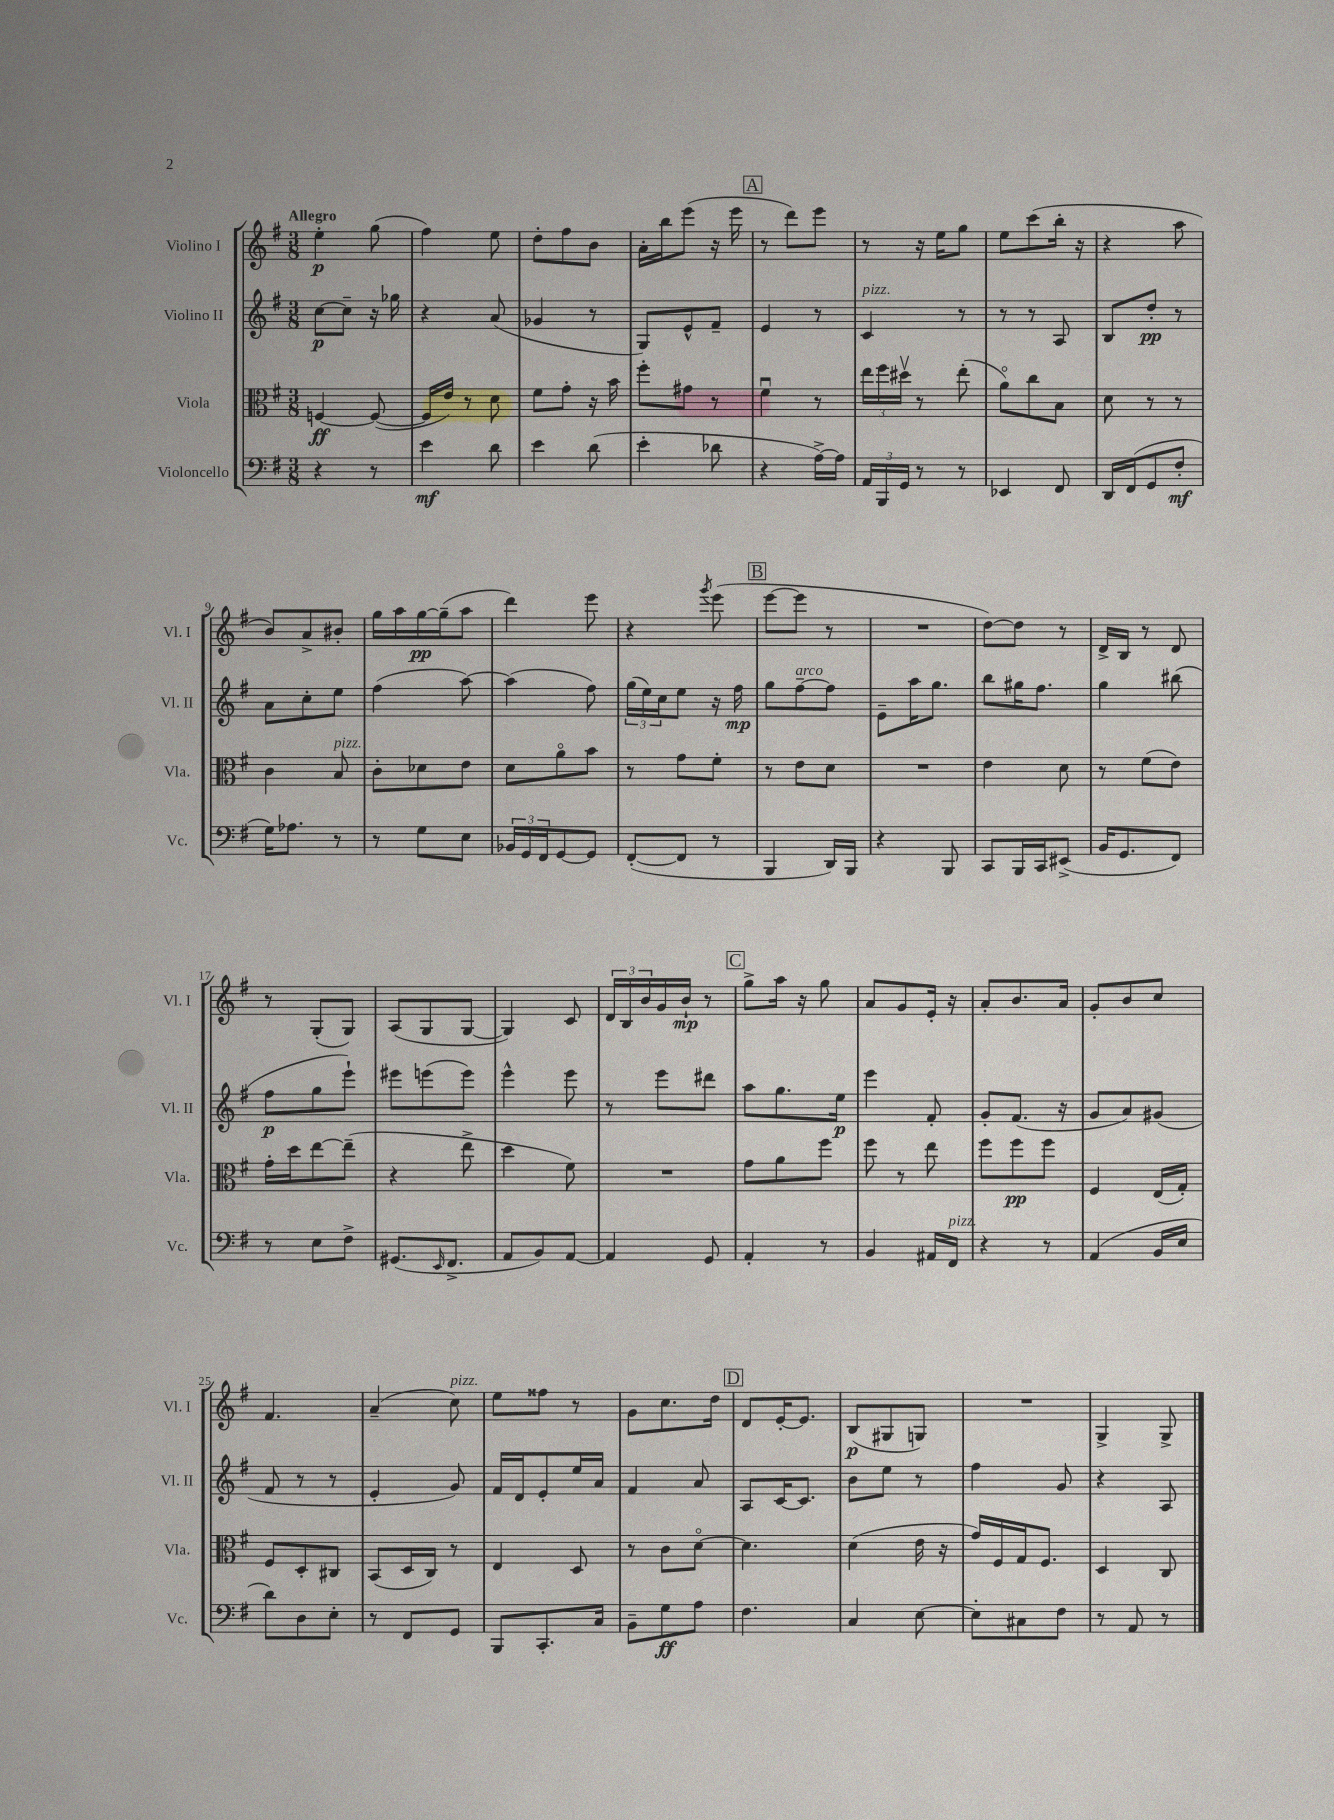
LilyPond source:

<<
\new StaffGroup <<
\new Staff = "s0" \with { instrumentName = "Violino I" shortInstrumentName = "Vl. I" } {
    \clef treble \key g \major \numericTimeSignature \time 3/8 \tempo "Allegro"
    e''4-.\p g''8( |
    fis''4) e''8 |
    d''8-. fis''8 b'8 |
    a'16-. b''16 e'''8( r16 e'''16 |
    \mark \markup { \box "A" } r8 d'''8) e'''8 |
    r8 r16 e''16 g''8 |
    e''8 c'''8( b''16-. r16 |
    r4 a''8 |
    b'8) a'8-> bis'8-. |
    g''16 a''16 g''16~\pp g''16--( a''8 |
    d'''4) e'''8 |
    r4 \acciaccatura { g'''8 } e'''8( |
    \mark \markup { \box "B" } e'''8~ e'''8 r8 |
    R4. |
    d''8~) d''8 r8 |
    d'16-> b16 r8 d'8 |
    r8 g8-.( g8) |
    a8( g8 g8~ |
    g4) c'8 |
    \tuplet 3/2 { d'16 b16 b'16 } g'16 b'16-!\mp r8 |
    \mark \markup { \box "C" } g''8-> a''16 r16 g''8 |
    a'8 g'8 e'16-. r16 |
    a'8-. b'8. a'16 |
    g'8-. b'8 c''8 |
    fis'4. |
    a'4--( c''8^\markup { \italic "pizz." }) |
    e''8 fisis''8 r8 |
    g'8 c''8. d''16 |
    \mark \markup { \box "D" } d'8 e'16~-. e'8. |
    b8\p( gis8 g8) |
    R4. |
    g4-> g8-> \bar "|." |
}
\new Staff = "s1" \with { instrumentName = "Violino II" shortInstrumentName = "Vl. II" } {
    \clef treble \key g \major \numericTimeSignature \time 3/8
    c''8~\p c''8-- r16 ges''16 |
    r4 a'8( |
    ges'4 r8 |
    g8) e'8-^ fis'8-- |
    \mark \markup { \box "A" } e'4 r8 |
    c'4^\markup { \italic "pizz." } r8 |
    r8 r8 a8 |
    b8 d''8-.\pp r8 |
    a'8 c''8-. e''8 |
    fis''4( a''8~) |
    a''4( fis''8) |
    \tuplet 3/2 { g''16( e''16) c''16 } e''8 r16 fis''16\mp |
    \mark \markup { \box "B" } g''8 fis''8~--^\markup { \italic "arco" } fis''8 |
    e'8-- a''16 g''8. |
    b''8 gis''16 fis''8. |
    g''4 bis''8( |
    fis''8\p g''8 e'''8-!) |
    eis'''8 e'''8( e'''8) |
    e'''4-^ e'''8 |
    r8 e'''8 dis'''8 |
    \mark \markup { \box "C" } a''8 g''8. e''16\p |
    e'''4 fis'8-. |
    g'8-. fis'8.( r16 |
    g'8 a'8) gis'8( |
    fis'8 r8 r8 |
    e'4-. g'8) |
    fis'16 d'16 e'8-. e''16 a'16 |
    fis'4 a'8 |
    \mark \markup { \box "D" } a8 c'16~ c'8. |
    b'8 e''8 r8 |
    fis''4 g'8 |
    r4 a8 \bar "|." |
}
\new Staff = "s2" \with { instrumentName = "Viola" shortInstrumentName = "Vla." } {
    \clef alto \key g \major \numericTimeSignature \time 3/8
    f4~\ff f8~( |
    f16 e'16) r8 d'8 |
    fis'8 g'8-. r16 b'16 |
    fis''8-. gis'8 r8 |
    \mark \markup { \box "A" } fis'4\downbow r8 |
    \tuplet 3/2 { e''16 fis''16 dis''16\upbow } r8 e''8-.( |
    a'8\flageolet) c''8 b8 |
    d'8 r8 r8 |
    c'4 b8^\markup { \italic "pizz." } |
    c'8-. des'8 e'8 |
    d'8 a'8\flageolet b'8 |
    r8 g'8 fis'8-. |
    \mark \markup { \box "B" } r8 e'8 d'8 |
    R4. |
    e'4 d'8 |
    r8 fis'8( e'8) |
    g'16-. d''16 e''8~ e''8--( |
    r4 e''8-> |
    d''4 fis'8) |
    R4. |
    \mark \markup { \box "C" } g'8 a'8 fis''8 |
    fis''8 r8 e''8 |
    fis''8 fis''8\pp fis''8 |
    fis4 e16( g16-.) |
    fis8 d8-. cis8 |
    b,8( d16 c16) r8 |
    e4 d8 |
    r8 c'8 d'8~\flageolet |
    \mark \markup { \box "D" } d'4. |
    d'4( e'16 r16 |
    g'16) fis16 g16 fis8. |
    d4 c8 \bar "|." |
}
\new Staff = "s3" \with { instrumentName = "Violoncello" shortInstrumentName = "Vc." } {
    \clef bass \key g \major \numericTimeSignature \time 3/8
    r4 r8 |
    e'4\mf d'8 |
    e'4 d'8( |
    e'4-. des'8 |
    \mark \markup { \box "A" } r4 a16~->) a16 |
    \tuplet 3/2 { a,16 b,,16 g,16 } r8 r8 |
    ees,4 fis,8 |
    d,16 fis,16( g,8 fis8-.\mf |
    g16) aes8. r8 |
    r8 g8 e8 |
    \tuplet 3/2 { bes,16 g,16 fis,16 } g,8~ g,8 |
    fis,8~-.( fis,8 r8 |
    \mark \markup { \box "B" } b,,4 d,16) b,,16 |
    r4 b,,8 |
    c,8 b,,16 c,16 eis,8->( |
    b,16 g,8. fis,8) |
    r8 e8 fis8-> |
    gis,8.( \grace { e,16 } fis,8.-> |
    a,8 b,8) a,8~ |
    a,4 g,8 |
    \mark \markup { \box "C" } a,4-. r8 |
    b,4 ais,16 fis,16^\markup { \italic "pizz." } |
    r4 r8 |
    a,4( b,16 e16 |
    d'8) d8 e8-. |
    r8 fis,8 g,8 |
    b,,8 c,8.-. c16 |
    b,8-- g8\ff a8 |
    \mark \markup { \box "D" } fis4. |
    c4 e8~ |
    e8-. cis8 fis8 |
    r8 a,8 r8 \bar "|." |
}
>>
>>
